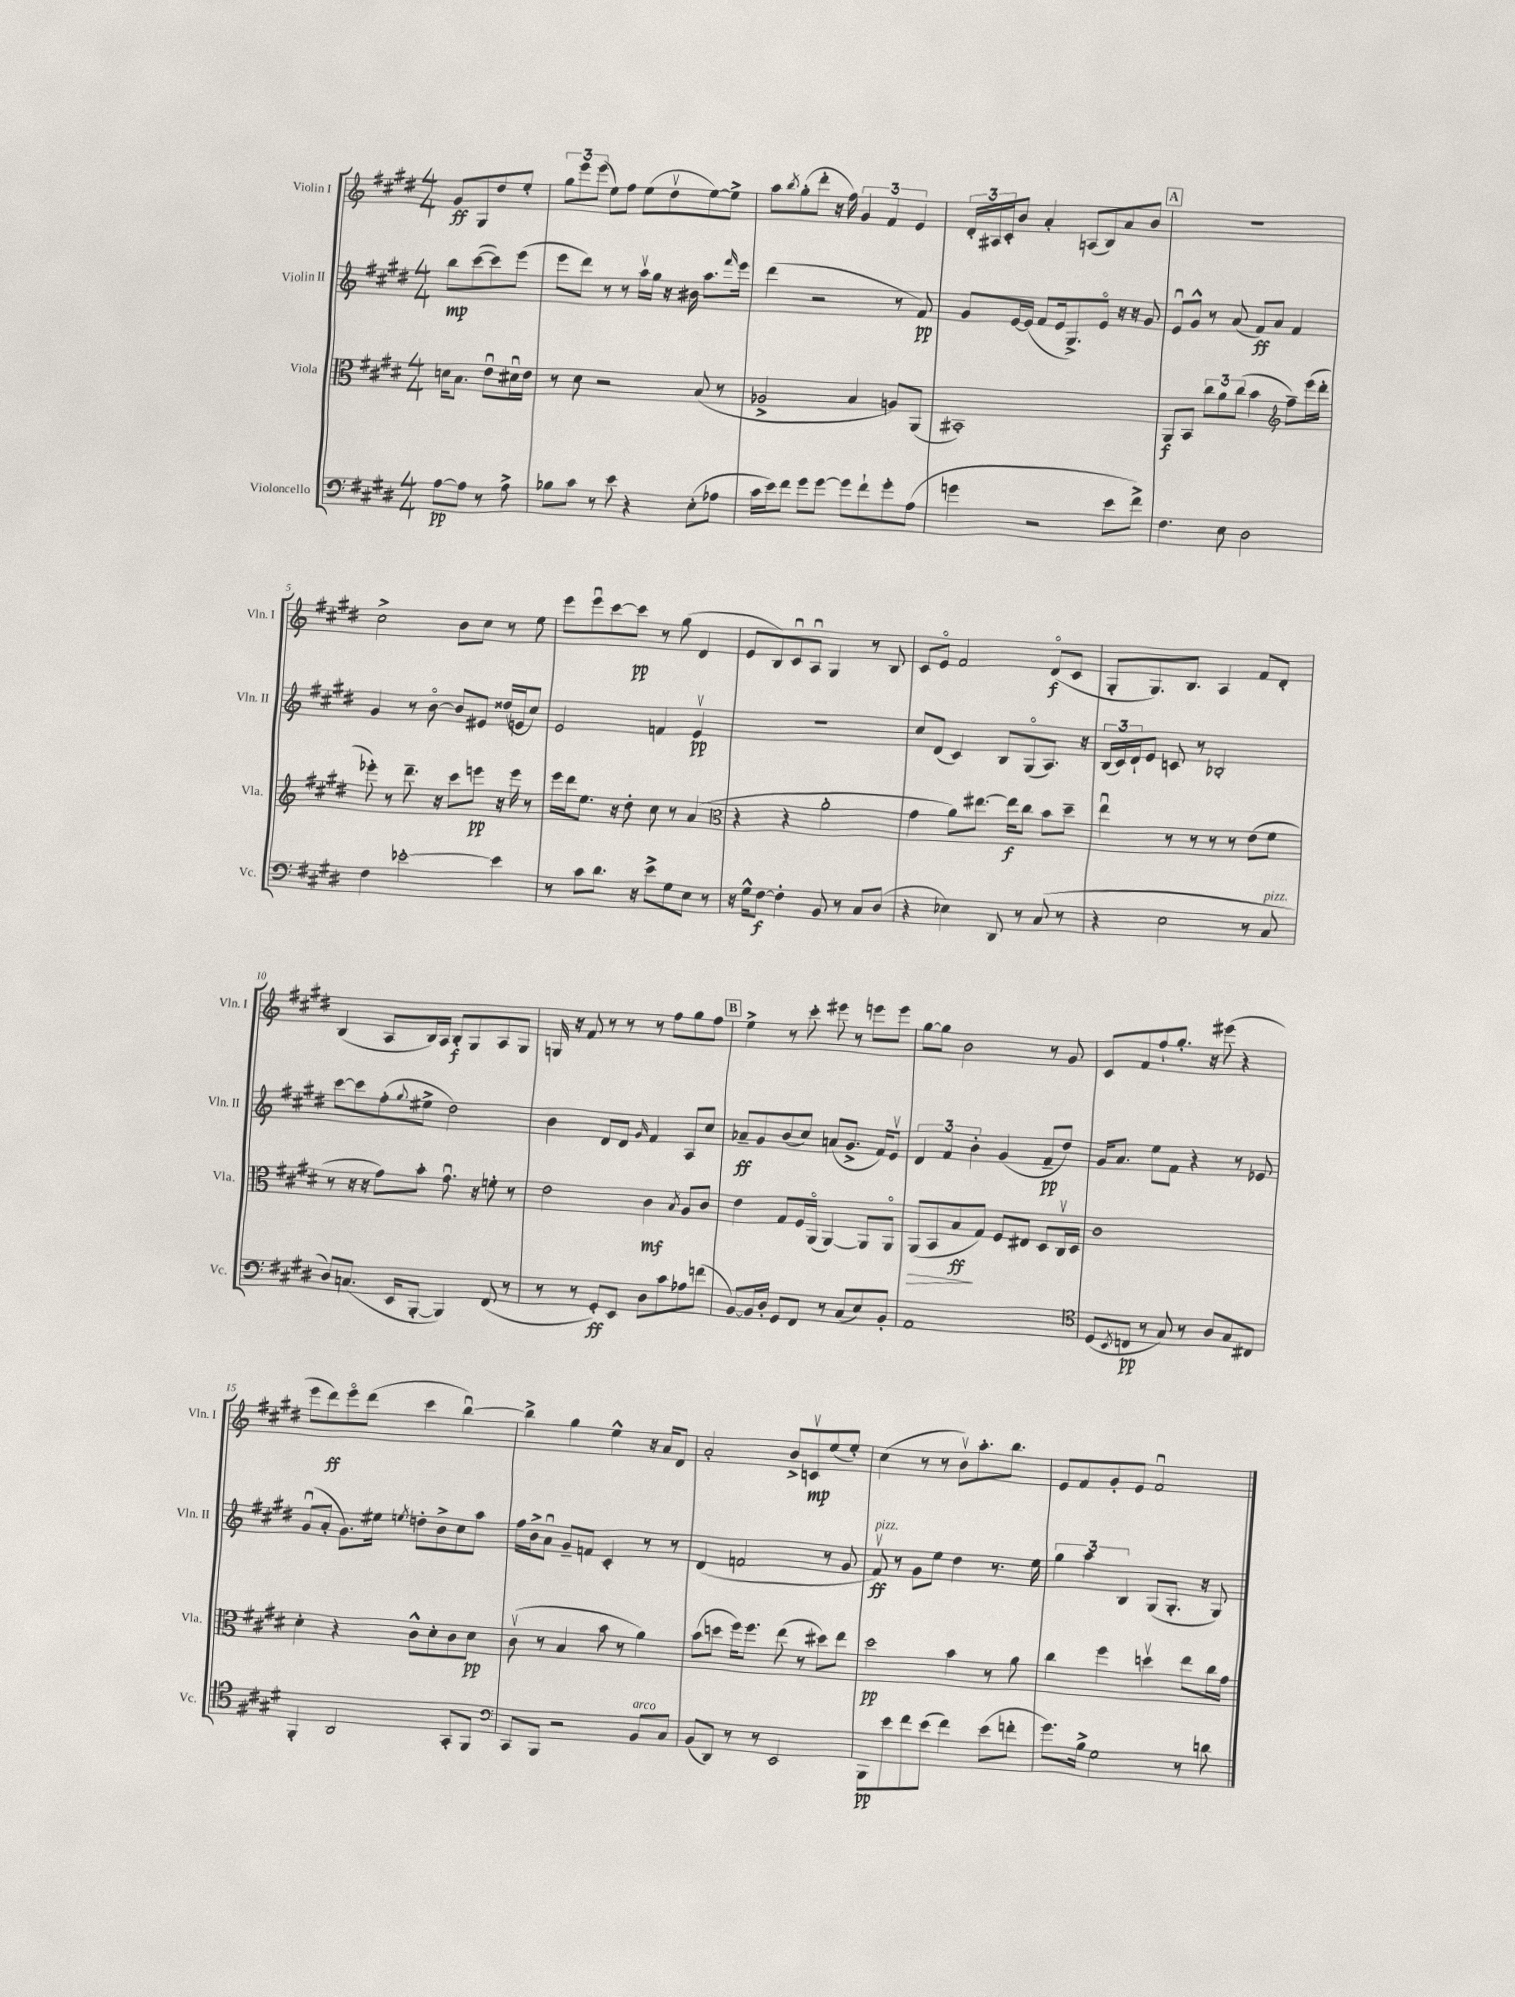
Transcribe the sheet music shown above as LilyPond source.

<<
\new StaffGroup <<
\new Staff = "s0" \with { instrumentName = "Violin I" shortInstrumentName = "Vln. I" } {
    \clef treble \key e \major \numericTimeSignature \time 4/4 \partial 2
    gis'8\ff gis8 dis''8 e''8-. |
    \tuplet 3/2 { gis''8 e'''8 e'''8( } e''8) fis''8 e''8( dis''8\upbow e''8~) e''8-> |
    a''8 \acciaccatura { b''8 } gis''8-.( dis'''8-. r16 fis''16) \tuplet 3/2 { gis'4 fis'4 e'4 } |
    \tuplet 3/2 { dis'16-. ais16 cis'16-. } b'8 a'4-. a8( b8) a'8 b'8 |
    \mark \markup { \box "A" } R1 |
    cis''2-> b'8 cis''8 r8 e''8 |
    e'''8 e'''8\downbow cis'''8~ cis'''8\pp r8 gis''8( dis'4 |
    e'8 b8) cis'8\downbow a8\downbow gis4 r8 b8 |
    cis'8 e'8\flageolet fis'2 dis'8\flageolet\f( cis'8 |
    gis8-. gis8.) b8. a4 fis'8 dis'8-. |
    b4( a8 b16) a16 b8-.\f gis8 a8 gis8 |
    g16 r16 fis'8 r8 r8 r8 fis''8 gis''8 fis''8 |
    \mark \markup { \box "B" } e''4-> r8 cis'''8-. eis'''8 r8 e'''8 e'''8 |
    gis''8~ gis''8 b'2 r8 gis'8 |
    cis'8 fis'8 fis''8-! gis''8.-. r16 eis'''8( r4 |
    e'''8 dis'''8\ff) e'''8\flageolet dis'''8( cis'''4 b''4~\downbow) |
    b''4-> gis''4 e''4-^ r16 a'16 dis'8 |
    a'2-. b'8-> c'8\upbow\mp e''8( e''8-.) |
    cis''4( r8 r8 b'8\upbow) a''8.-. b''8. |
    e'8 fis'8 gis'8-. e'8 fis'2\downbow \bar "|." |
}
\new Staff = "s1" \with { instrumentName = "Violin II" shortInstrumentName = "Vln. II" } {
    \clef treble \key e \major \numericTimeSignature \time 4/4 \partial 2
    b''8\mp cis'''8~( cis'''8) e'''8( |
    e'''8 dis'''8) r8 r8 a''16\upbow gis''16 r16 bis'16 a''8. \grace { fis'''16 } e'''16 |
    dis'''4( r2 r8 fis'8\pp) |
    gis'8 e'16~ e'16( fis'8 e'16 gis8.->) e'8\flageolet r16 r16 gis'8 |
    \mark \markup { \box "A" } e'8\downbow gis'8-^ r8 a'8( fis'8\ff) a'8 fis'4 |
    gis'4 r8 b'8~\flageolet b'8 eis'8 disis''16( e'16 cis''8) |
    e'2 f'4 e'4\upbow\pp |
    R1 |
    cis''8 dis'8( cis'4) b8 gis8\flageolet( a8.) r16 |
    \tuplet 3/2 { b16( cis'16) dis'16-! } e'8 c'8 r8 bes2-. |
    cis'''8~ cis'''8 fis''8-.( \appoggiatura { gis''8 } eis''8-> dis''2) |
    b'4 dis'8 dis'8 \grace { gis'16 } fis'4 a8 cis''8 |
    \mark \markup { \box "B" } aes'8--\ff gis'8 b'8( cis''8) a'8( gis'8.-> fis'16) e'8\upbow |
    \tuplet 3/2 { dis'4 fis'4 b'4-. } gis'4( fis'8--\pp dis''8) |
    gis'16 a'8. e''8 fis'8 r4 r8 ees'8 |
    gis'8\downbow( a'8-. gis'8.) eis''16 \acciaccatura { e''8 } d''8-. b'8-> cis''8 a''8 |
    fis''16 b'16-> a'8\downbow gis'8-- f'8 cis'4-. r8 r8 |
    dis'4( f'2 r8 gis'8 |
    fis'8\upbow\ff^\markup { \italic "pizz." }) r8 gis'8 e''8 dis''4 r8. e''16 |
    \tuplet 3/2 { gis''4 a''4 b4 } gis8( gis8.-. r16 gis8) \bar "|." |
}
\new Staff = "s2" \with { instrumentName = "Viola" shortInstrumentName = "Vla." } {
    \clef alto \key e \major \numericTimeSignature \time 4/4 \partial 2
    d'16 b8. e'8\downbow dis'16\downbow e'16 |
    r8 dis'8 r2 b8( r8 |
    aes2-> b4 a8) a,8( |
    bis,1-.) |
    \mark \markup { \box "A" } a,8\f b,8 \tuplet 3/2 { cis''8 a'8 cis''8( } b'4 \clef treble fis''8--) e'''16( dis'''16-. |
    ees'''8-.) r8 dis'''8.-- r16 cis'''8 e'''8\pp r16 e'''16 r8 |
    e'''16 dis'''16 e''8. r16 dis''8-. cis''8 r8 a'4( |
    \clef alto r4 r4 a'2-. |
    gis'4 a'8) eis''8.~ eis''16\f cis''8 b'8 dis''8-- |
    e''4\downbow r8 r8 r8 r8 e'8( fis'8 |
    r8 r16 r16 gis'8) b'8-. gis'8.\downbow r16 f'8-. r8 |
    e'2 cis'4\mf \acciaccatura { b8 } a8 cis'8 |
    \mark \markup { \box "B" } e'4 gis8 fis16 a,16\flageolet( a,4~) a,8 a,8\flageolet |
    a,8\>( b,8 b8\ff\! gis8) fis8 eis8 dis8 cis16\upbow dis16 |
    cis'1 |
    dis'4-. r4 cis'8-^ dis'8-. cis'8 dis'8\pp |
    cis'8\upbow( r8 b4 b'8 r8 a'4) |
    b'8( d''8 fis''16) fis''8. e''8( r8 dis''8) e''8 |
    dis''2\pp b'4 r8 a'8 |
    cis''4 fis''4 d''4\upbow e''8 cis''16 gis'16 \bar "|." |
}
\new Staff = "s3" \with { instrumentName = "Violoncello" shortInstrumentName = "Vc." } {
    \clef bass \key e \major \numericTimeSignature \time 4/4 \partial 2
    a8~\pp a8 r8 a8-> |
    bes8 cis'8 r8 e'8 r4 e8-.( aes8 |
    cis'16 e'16) fis'8 gis'8 gis'8~ gis'8 fis'8-! gis'8-. a8( |
    g'4 r2 e'8 fis'8->) |
    \mark \markup { \box "A" } fis4. e8 dis2 |
    fis4 ees'2~-. ees'4 |
    r8 cis'8 dis'8. r16 e'8-> gis8 e8 r8 |
    r16 gis16-^ fis8~\f fis4-. b,8 r8 cis8 dis8( |
    r4 ees4) dis,8 r8 cis8( r8 |
    r4 e2 r8 cis8^\markup { \italic "pizz." } |
    dis8) c8.( e,16 b,,8~-. b,,4) fis,8( r8 |
    r8 r8 gis,8-.\ff) e,8 dis8 cis'8 aes8 f'8( |
    \mark \markup { \box "B" } b,8~) b,16 dis16-. gis,8 fis,8 r8 cis8( e8) b,8-. |
    a,1 |
    \clef tenor dis8( \acciaccatura { b,8 } c8\pp r8 gis8) r8 a8 gis8 cis8 |
    fis,4-. a,2 gis,8-. fis,8 |
    \clef bass cis,8 b,,8 r2 b,8^\markup { \italic "arco" } cis8 |
    b,8( dis,8) r8 r8 e,2 |
    b,,8\pp e'8 fis'8 e'8( fis'4) e'8( f'8-. |
    gis'8.) b16-> gis2 r8 d'8 \bar "|." |
}
>>
>>
